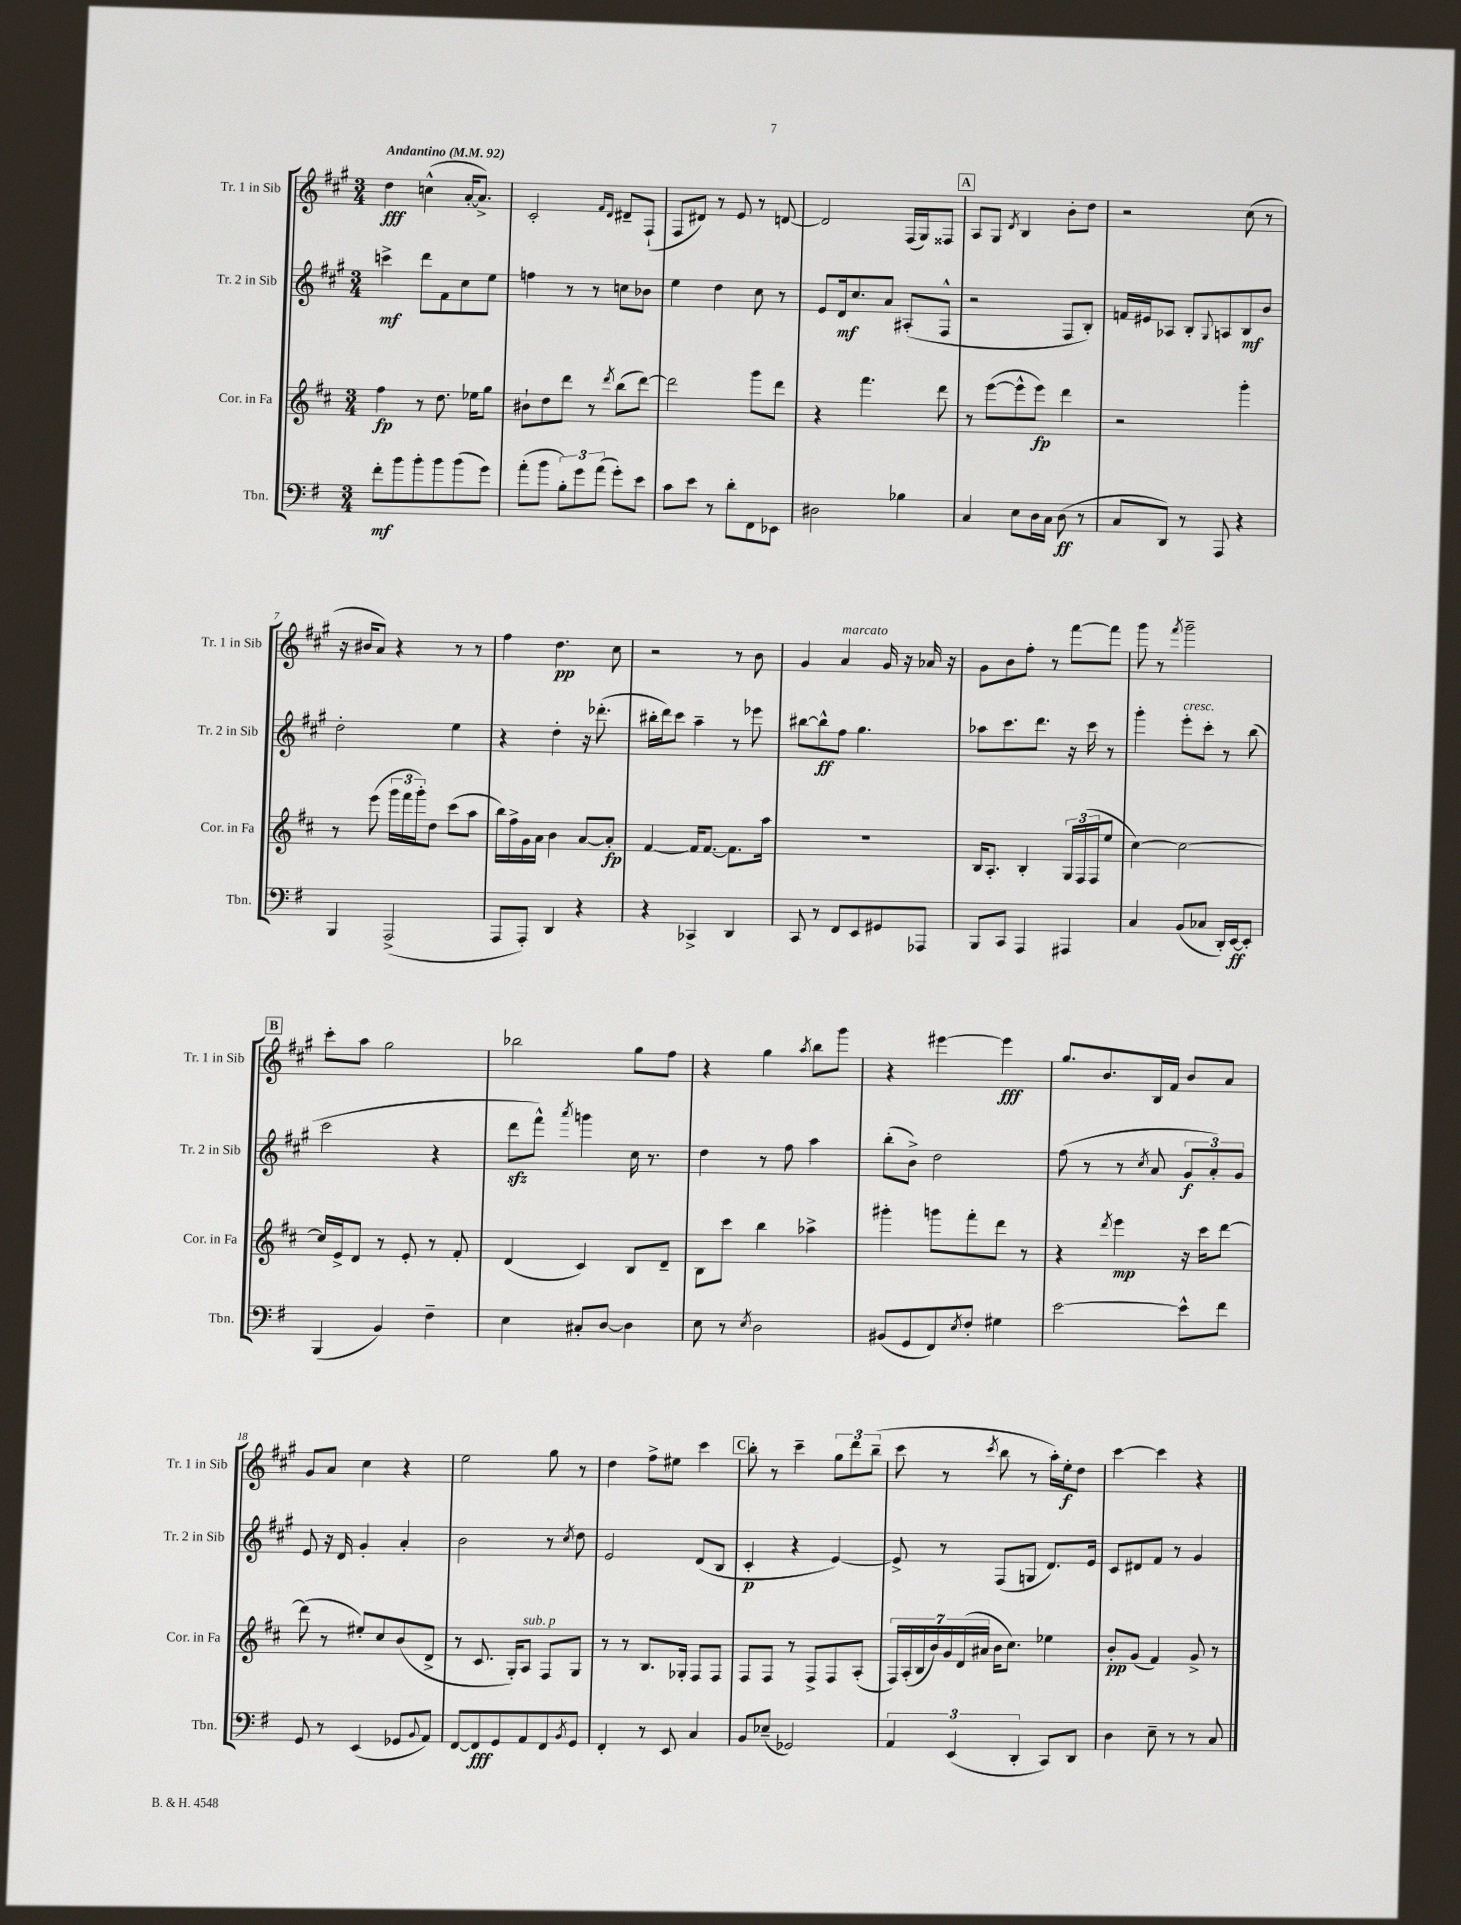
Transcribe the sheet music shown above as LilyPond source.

<<
\new StaffGroup <<
\new Staff = "s0" \with { instrumentName = "Tr. 1 in Sib" shortInstrumentName = "Tr. 1 in Sib" } {
    \clef treble \key a \major \numericTimeSignature \time 3/4 \tempo "Andantino" 4 = 92
    d''4\fff c''4-^( a'16~-. a'8.->) |
    cis'2-. \grace { fis'16 d'16 } dis'8-- fis8-!( |
    fis8 dis'8) r8 e'8 r8 d'8~ |
    d'2 fis16( gis16) fisis8 |
    \mark \markup { \box "A" } a8 gis8 \acciaccatura { d'8 } b4 b'8-. d''8 |
    r2 cis''8( r8 |
    r16 bis'16 a'8) r4 r8 r8 |
    fis''4 d''4.\pp cis''8 |
    r2 r8 b'8 |
    gis'4 a'4^\markup { \italic "marcato" } gis'16 r16 aes'16 r16 |
    gis'8 b'8 fis''8-. r8 fis'''8~ fis'''8 |
    gis'''8 r8 \acciaccatura { fis'''8 } gis'''2-- |
    \mark \markup { \box "B" } cis'''8-. a''8 gis''2 |
    bes''2 gis''8 fis''8 |
    r4 gis''4 \acciaccatura { a''8 } b''8 gis'''8 |
    r4 eis'''4~ eis'''4\fff |
    gis''8. b'8. b16 fis'16 b'8 a'8 |
    gis'8 a'8 cis''4 r4 |
    e''2 gis''8 r8 |
    d''4 fis''8-> eis''8 cis'''4 |
    \mark \markup { \box "C" } b''8-. r8 cis'''4-- \tuplet 3/2 { gis''8 d'''8 b''8--( } |
    cis'''8 r8 \acciaccatura { cis'''8 } b''8 r8 a''16-.) e''16-.\f d''8 |
    cis'''4~ cis'''4 r4 \bar "|." |
}
\new Staff = "s1" \with { instrumentName = "Tr. 2 in Sib" shortInstrumentName = "Tr. 2 in Sib" } {
    \clef treble \key a \major \numericTimeSignature \time 3/4
    c'''4->\mf d'''8 fis'8 cis''8 e''8 |
    f''4 r8 r8 c''8 bes'8 |
    e''4 d''4 cis''8 r8 |
    e'8 d'16\mf cis''8. a'8 ais8-.( fis8-^ |
    \mark \markup { \box "A" } r2 fis8 b8-.) |
    f'16 eis'16 aes8 b8-. \appoggiatura { gis8 } a8 b8\mf b'8 |
    d''2-. e''4 |
    r4 d''4-. r16 des'''8.-.( |
    bis''16-. d'''16) cis'''8 a''4-- r8 ees'''8 |
    bis''8~ bis''8-^\ff fis''8 gis''4. |
    aes''8 cis'''8. d'''8. r16 cis'''16 r8 |
    gis'''4-. e'''8-.^\markup { \italic "cresc." } cis'''8-. r8 b''8( |
    \mark \markup { \box "B" } cis'''2 r4 |
    d'''8\sfz fis'''8-^) \acciaccatura { a'''8 } g'''4 cis''16 r8. |
    d''4 r8 fis''8 a''4 |
    b''8-.( b'8->) d''2 |
    fis''8( r8 r8 \acciaccatura { cis''8 } a'8 \tuplet 3/2 { gis'8\f a'8-.) gis'8 } |
    e'8 r16 d'16 gis'4-. a'4-. |
    b'2 r8 \acciaccatura { cis''8 } d''8 |
    e'2 d'8( b8 |
    \mark \markup { \box "C" } cis'4-.\p r4 e'4~) |
    e'8-> r8 fis8( g8 d'8.) e'16 |
    cis'8 dis'8 fis'8 r8 gis'4 \bar "|." |
}
\new Staff = "s2" \with { instrumentName = "Cor. in Fa" shortInstrumentName = "Cor. in Fa" } {
    \clef treble \key d \major \numericTimeSignature \time 3/4
    fis''4\fp r8 d''8. ees''16 g''8 |
    bis'8-! d''8 d'''8 r8 \acciaccatura { d'''8 } b''8( d'''8~) |
    d'''2 g'''8 d'''8 |
    r4 fis'''4. d'''8 |
    \mark \markup { \box "A" } r8 e'''8~( e'''8-^ e'''8\fp) d'''4 |
    r2 g'''4-. |
    r8 e'''8( \tuplet 3/2 { g'''16 fis'''16 g'''16-.) } d''8 cis'''8( a''8 |
    b''16) fis''16-> g'16 a'16 b'4 a'8~ a'8-.\fp |
    fis'4~ fis'16 fis'8.~ fis'8. a''16 |
    R2. |
    b16 a8.-. b4-. \tuplet 3/2 { g16 fis16( fis16 } e''8 |
    cis''4~) cis''2~ |
    \mark \markup { \box "B" } cis''16 e'16-> d'8 r8 e'8-. r8 fis'8-. |
    d'4( cis'4) b8 d'8-- |
    b8 cis'''8 b''4 aes''4-> |
    gis'''4-. g'''8 fis'''8-. d'''8 r8 |
    r4 \acciaccatura { d'''8 } e'''4\mp r16 cis'''16 d'''8~ |
    d'''8( r8 eis''8-.) cis''8 b'8( d'8-> |
    r8 cis'8. g16-.) a8^\markup { \italic "sub. p" } fis8 g8 |
    r8 r8 b8. ges16-. fis8 fis8 |
    \mark \markup { \box "C" } fis8 fis8 r8 fis8-> fis8 a8-.( |
    \tuplet 7/4 { fis16) a16-.( b16 b'16) g'16 d'16( ais'16 } b'16 cis''8.) ees''4 |
    b'8-.\pp g'8( fis'4) g'8-> r8 \bar "|." |
}
\new Staff = "s3" \with { instrumentName = "Tbn." shortInstrumentName = "Tbn." } {
    \clef bass \key g \major \numericTimeSignature \time 3/4
    fis'8-.\mf b'8 b'8-. b'8 b'8( g'8) |
    a'8-.( b'8 \tuplet 3/2 { b8-.) g'8 a'8( } g'8-.) e'8 |
    c'8 e'8 r8 d'8-. fis,8 ees,8 |
    dis2 bes4 |
    \mark \markup { \box "A" } c4 e8 d16 c16 d8\ff( r8 |
    c8 d,8) r8 a,,8 r4 |
    b,,4 a,,2->( |
    a,,8 a,,8-.) d,4 r4 |
    r4 ces,4-> d,4 |
    c,8 r8 fis,8 e,8 gis,8 aes,,8 |
    b,,8 c,8 a,,4 ais,,4 |
    c4 b,8( ces8 d,16-.) e,16~\ff e,8-. |
    \mark \markup { \box "B" } b,,4( b,4) fis4-- |
    e4 cis8-. d8~ d4 |
    e8 r8 \acciaccatura { e8 } d2 |
    bis,8( g,8 fis,8) \acciaccatura { e8 } fis8-. gis4 |
    e'2~ e'8-^ fis'8 |
    g,8 r8 e,4( ges,8 \appoggiatura { b,8 } a,8) |
    fis,8~ fis,8\fff g,8 a,8 fis,8 \acciaccatura { b,8 } g,8 |
    fis,4-. r8 e,8 c4 |
    \mark \markup { \box "C" } b,8 ees8--( ges,2) |
    \tuplet 3/2 { a,4 e,4( d,4-. } c,8) d,8 |
    d4 e8-- r8 r8 c8 \bar "|." |
}
>>
>>
